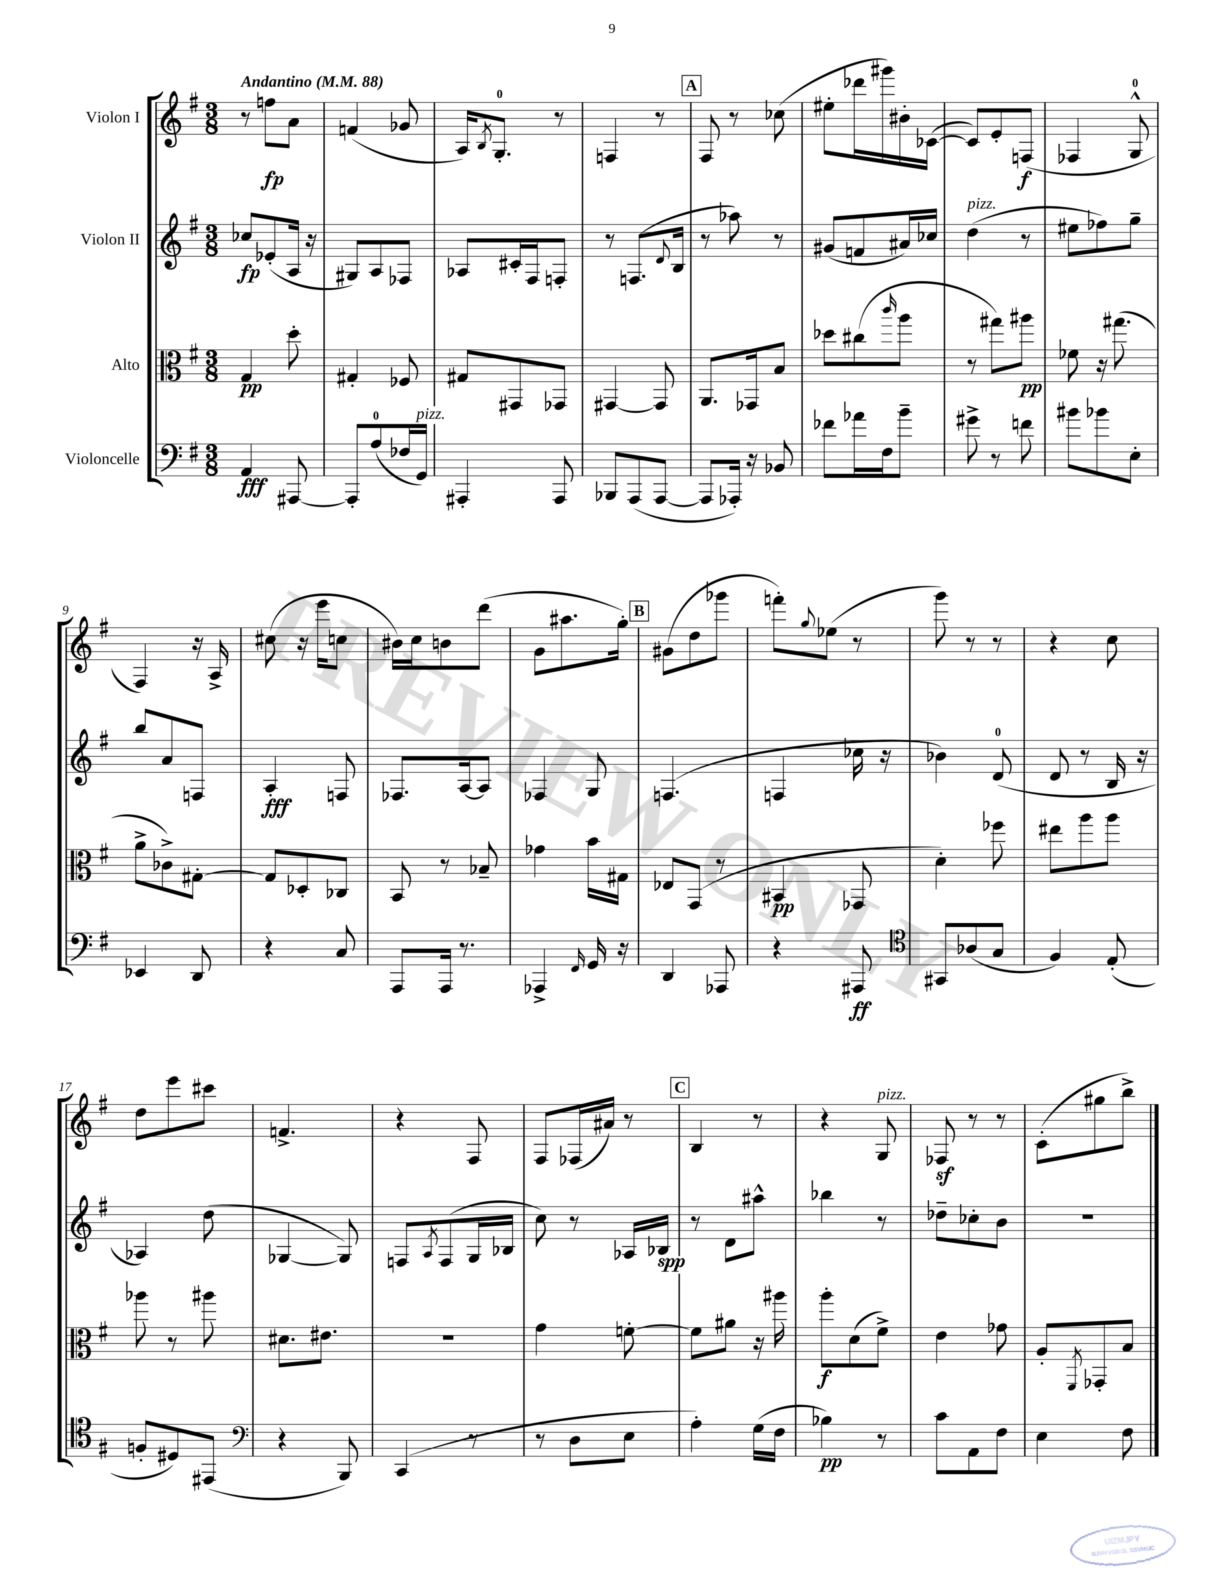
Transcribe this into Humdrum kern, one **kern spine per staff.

**kern	**dynam	**kern	**dynam	**kern	**dynam	**kern	**dynam
*part4	*part4	*part3	*part3	*part2	*part2	*part1	*part1
*staff4	*staff4	*staff3	*staff3	*staff2	*staff2	*staff1	*staff1
*I"Violoncelle	*	*I"Alto	*	*I"Violon II	*	*I"Violon I	*
*clefF4	*	*clefC3	*	*clefG2	*	*clefG2	*
*k[f#]	*	*k[f#]	*	*k[f#]	*	*k[f#]	*
*M3/8	*	*M3/8	*	*M3/8	*	*M3/8	*
*MM88	*	*MM88	*	*MM88	*	*MM88	*
=1	=1	=1	=1	=1	=1	=1	=1
!	!	!	!	!	!	!LO:TX:a:B:t=Andantino	!
4AA/	fff	4G/	pp	8cc-X/L	fp	8r	.
.	.	.	.	(8e-X'/	.	8ffn\L	fp
[8AAA#X/	.	8dd'\	.	16A/Jk	.	8a\J	.
.	.	.	.	16r	.	.	.
=2	=2	=2	=2	=2	=2	=2	=2
8AAA#'/L]	.	4G#X'/	.	8G#X/L)	.	(4fn/	.
(8A/	.	.	.	8A/	.	.	.
16F-X/L	.	8F-X/	.	8F-X/J	.	8g-X/	.
!LO:TX:a:i:t=pizz.	!	!	!	!	!	!	!
16GG/JJ)	.	.	.	.	.	.	.
=3	=3	=3	=3	=3	=3	=3	=3
4AAA#X'/	.	8G#X/L	.	8A-X/L	.	16A/KL)	.
.	.	.	.	.	.	8qB/	.
.	.	.	.	.	.	8.G'/J	.
.	.	8GG#X/	.	16c#X'/L	.	.	.
.	.	.	.	16F#/J	.	.	.
8AAA#/	.	8GG-X/J	.	8Fn'/J	.	8r	.
=4	=4	=4	=4	=4	=4	=4	=4
8BBB-X/L	.	[4GG#X/	.	8r	.	4Fn/	.
(8AAA/	.	.	.	(8.Fn/L	.	.	.
[8AAA/J	.	8GG#/]	.	.	.	8r	.
.	.	.	.	8qqd/	.	.	.
.	.	.	.	16B/Jk	.	.	.
!!LO:REH:place=s1:t=A
=5	=5	=5	=5	=5	=5	=5	=5
8AAA/L]	.	8.AA/L	.	8r	.	8F#/	.
16AAA-X'/Jk)	.	.	.	8aa-X\)	.	8r	.
16r	.	16GG-X/k	.	.	.	.	.
8BB-X/	.	8B/J	.	8r	.	(8cc-X\	.
=6	=6	=6	=6	=6	=6	=6	=6
8f-X\L	.	8dd-X\L	.	(8g#X/L	.	8ee#X'\L	.
16a-X\L	.	(8cc#X\	.	8fn/	.	16ddd-X\L	.
16F#\J	.	.	.	.	.	16ggg#X\)	.
.	.	16qqccc/	.	.	.	.	.
8b~\J	.	8aa\J	.	16a#X/L)	.	16b#X'\	.
.	.	.	.	16cc-X/JJ	.	([16c-X\JJ	.
=7	=7	=7	=7	=7	=7	=7	=7
!	!	!	!	!LO:TX:a:i:t=pizz.	!	!	!
8g#X^\	.	8r	.	(4dd\	.	8c-/L])	.
8r	.	8gg#X\L)	.	.	.	8e'/	.
8fn\	.	8aa#X\J	pp	8r	.	(8Fn/J	f
=8	=8	=8	=8	=8	=8	=8	=8
8b#X\L	.	8f-X\	.	8ee#X\L	.	4F-X/	.
8b-X\	.	16r	.	8ff-X\)	.	.	.
.	.	(8.gg#X\	.	.	.	.	.
8E'\J	.	.	.	8gg~\J	.	8G^^/	.
!!LO:LB:g=z
=9	=9	=9	=9	=9	=9	=9	=9
4EE-X/	.	8a^\L	.	8bb/L	.	4F#/)	.
.	.	8c-X^\)	.	8a/	.	.	.
8DD/	.	[8G#X'\J	.	8Fn/J	.	16r	.
.	.	.	.	.	.	16A^/	.
=10	=10	=10	=10	=10	=10	=10	=10
4r	.	8G#/L]	.	4A'/	fff	(8cc#X\	.
.	.	8D-X'/	.	.	.	16r	.
.	.	.	.	.	.	16eee\KL	.
8C/	.	8C-X/J	.	8Fn/	.	8ccn\J	.
=11	=11	=11	=11	=11	=11	=11	=11
8AAA/L	.	8BB/	.	8.F-X/L	.	16b#X\LL)	.
.	.	.	.	.	.	16cc\J	.
16AAA/Jk	.	8r	.	.	.	8bn\	.
8.r	.	.	.	[16A/k	.	.	.
.	.	8B-X~/	.	8A/J]	.	(8ddd\J	.
=12	=12	=12	=12	=12	=12	=12	=12
4AAA-X^/	.	4g-X\	.	4F-X/	.	8g\L	.
.	.	.	.	.	.	8.aa#X\	.
16qqFF#/	.	.	.	.	.	.	.
16GG/	.	16b\LL	.	8G/	.	.	.
16r	.	16G#X\JJ	.	.	.	16gg'\Jk)	.
!!LO:REH:place=s1:t=B
=13	=13	=13	=13	=13	=13	=13	=13
4DD/	.	8E-X/L	.	(4.Fn/	.	(8g#X\L	.
.	.	(8GG/J	.	.	.	8dd\	.
8AAA-X/	.	8r	.	.	.	8ggg-X\J	.
=14	=14	=14	=14	=14	=14	=14	=14
4r	.	4BB#X/	pp	4Fn/	.	8fffn'\L)	.
.	.	.	.	.	.	8qqgg/	.
.	.	.	.	.	.	(8ee-X\J	.
8AAA#X/	ff	8GG-X/	.	16cc-X\	.	8r	.
.	.	.	.	16r	.	.	.
=15	=15	=15	=15	=15	=15	=15	=15
*clefC4	*	*	*	*	*	*	*
8GG#X/L	.	4d'\)	.	4b-X\)	.	8ggg\)	.
(8A-X/	.	.	.	.	.	8r	.
8G/J	.	8ff-X\	.	(8d/	.	8r	.
=16	=16	=16	=16	=16	=16	=16	=16
4F#/)	.	8ee#X\L	.	8d/	.	4r	.
.	.	8aa\	.	8r	.	.	.
(8E'/	.	8aa\J	.	16B/	.	8cc\	.
.	.	.	.	16r	.	.	.
!!LO:LB:g=z
=17	=17	=17	=17	=17	=17	=17	=17
8Fn'/L	.	8aa-X\	.	4A-X/)	.	8dd\L	.
8D#X/)	.	8r	.	.	.	8eee\	.
(8EE#X/J	.	8aa#X\	.	(8dd\	.	8ccc#X\J	.
=18	=18	=18	=18	=18	=18	=18	=18
*clefF4	*	*	*	*	*	*	*
4r	.	8.d#X\L	.	[4G-X/	.	4.fn^/	.
.	.	8.e#X\J	.	.	.	.	.
8BBB/)	.	.	.	8G-/])	.	.	.
=19	=19	=19	=19	=19	=19	=19	=19
(4CC/	.	4.r	.	8Fn/L	.	4r	.
.	.	.	.	8qA/	.	.	.
.	.	.	.	(8F/	.	.	.
8r	.	.	.	16G/L	.	8F#/	.
.	.	.	.	16B-X/JJ	.	.	.
=20	=20	=20	=20	=20	=20	=20	=20
8r	.	4g\	.	8cc\)	.	8F#/L	.
8D\L	.	.	.	8r	.	(16F-X/L	.
.	.	.	.	.	.	16a#X/JJ)	.
8E\J	.	[8fn'\	.	16A-X/LL	.	8r	.
.	.	.	.	16B-X/JJ	spp	.	.
!!LO:REH:place=s1:t=C
=21	=21	=21	=21	=21	=21	=21	=21
4A'\)	.	8f\L]	.	8r	.	4B/	.
.	.	8a#X\J	.	8d\L	.	.	.
(16G\LL	.	16r	.	8aa#X^^\J	.	8r	.
16F#\JJ	.	16aa#X\	.	.	.	.	.
=22	=22	=22	=22	=22	=22	=22	=22
4B-X\)	pp	8aa'\L	f	4bb-X\	.	4r	.
.	.	(8d\	.	.	.	.	.
!	!	!	!	!	!	!LO:TX:a:i:t=pizz.	!
8r	.	8f#^\J)	.	8r	.	8G/	.
=23	=23	=23	=23	=23	=23	=23	=23
8c\L	.	4e\	.	8dd-X~\L	.	8F-Xz/	.
8AA\	.	.	.	8cc-X'\	.	8r	.
8F#\J	.	8g-X\	.	8b\J	.	8r	.
=24	=24	=24	=24	=24	=24	=24	=24
4E\	.	8A'/L	.	4.r	.	(8c'\L	.
.	.	8qFF#/	.	.	.	.	.
.	.	8GG-X'/	.	.	.	8gg#X\	.
8F#\	.	8B/J	.	.	.	8bb^\J)	.
==	==	==	==	==	==	==	==
*-	*-	*-	*-	*-	*-	*-	*-
